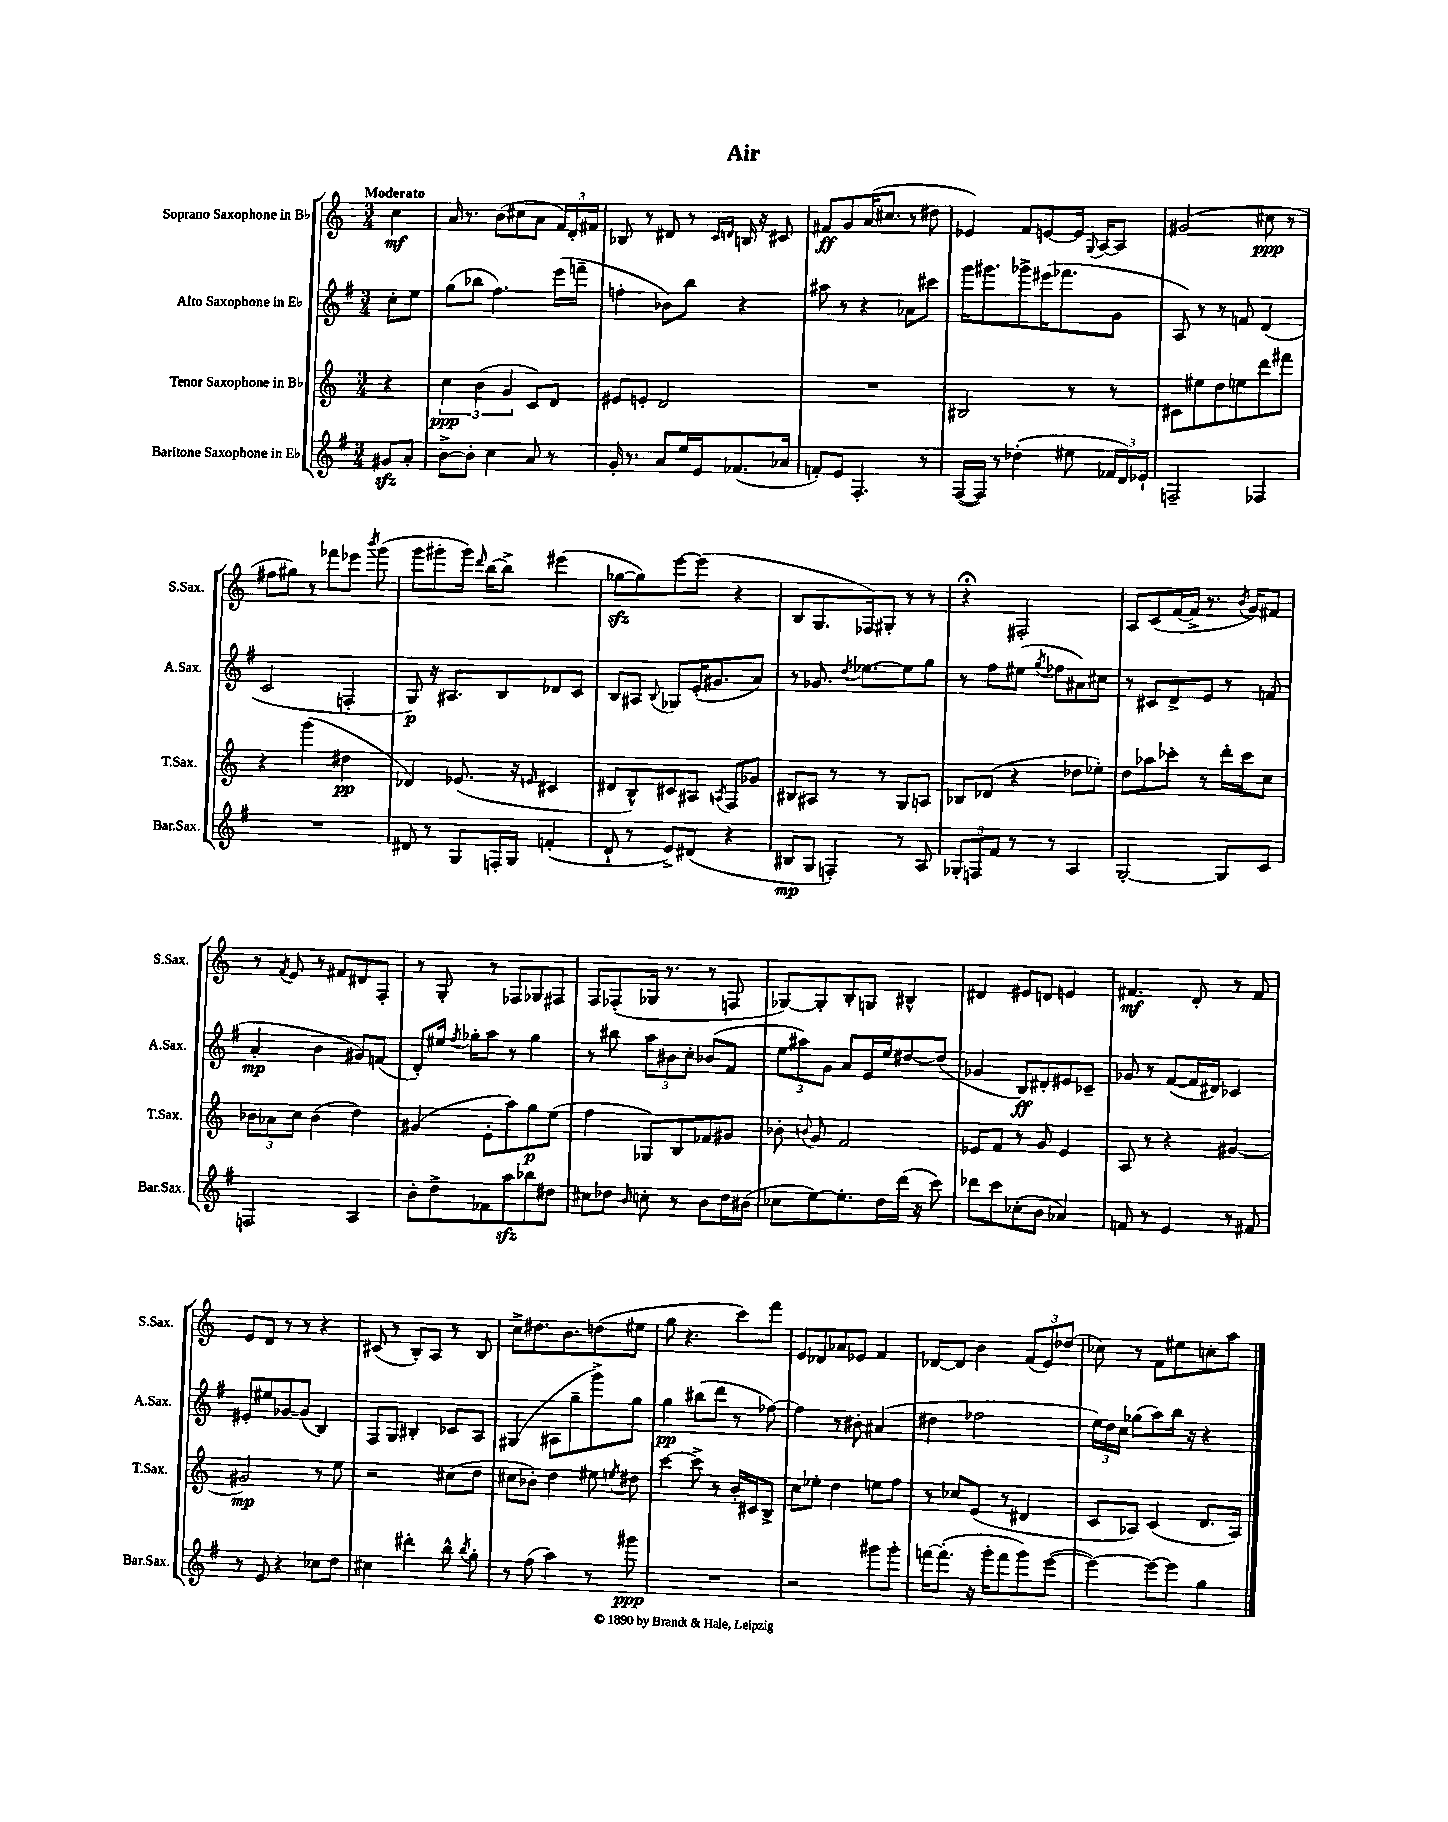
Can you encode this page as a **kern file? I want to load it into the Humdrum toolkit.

**kern	**kern	**kern	**kern
*staff4	*staff3	*staff2	*staff1
*clefG2	*clefG2	*clefG2	*clefG2
*k[f#]	*k[]	*k[f#]	*k[]
*M3/4	*M3/4	*M3/4	*M3/4
8g#/L	4r	8cc'\L	4cc\
8a'/J	.	8ee\J	.
=	=	=	=
[8b^\L	6cc\	(8gg\L	16a/
.	.	.	8.r
8b'\]J	.	8bb-\J	.
.	(6b\	.	.
4cc\	.	4.ff#\)	(8b\L
.	6g/	.	.
.	.	.	8cc#\
8a/	8c/L)	.	8a\J
8r	8d/J	(16eee\LL	24f/LL)
.	.	.	24d'/
.	.	16fff~\JJ	.
.	.	.	24f#/JJ
=	=	=	=
16g'/	8e#/L	4ff'\	8B-/
8.r	.	.	.
.	8e'/J	.	8r
8a/L	2d/	8b-\L)	8d#/
16ee/L	.	8bb\J	8r
16e/J	.	.	.
.	.	.	16qqc/LL
.	.	.	16qqd/JJ
(8.f-/	.	4r	16B/
.	.	.	16r
.	.	.	8c#/
16a-/Jk	.	.	.
=	=	=	=
8f'/L)	2.r	8aa#\	8f#/L
8e/J	.	8r	8g/
4.F#'/	.	4r	(16a/K
.	.	.	8.cc#/J
.	.	8a-\L	8r
8r	.	8ccc#\J	8dd#\
=	=	=	=
([16F#/LL	2B#/	16ggg\LK	4e-/)
16F#/]JJ)	.	8.ggg#\	.
8r	.	.	.
(4dd-'\	.	8ggg-^\	8f/L
.	.	(16eee#\K	[8e/
.	.	8.fff-\	.
8ee#\	8r	.	16e/]Jk
.	.	.	8qqG/
.	.	.	[16A/LK
24f-/LL	8r	8g\J	8A/]J
24d/)	.	.	.
24e-`/JJ	.	.	.
=	=	=	=
2F~/	8c#\L	8A/)	(2g#/
.	8ee#\	8r	.
.	8dd\	8r	.
.	8ee\	8f/	.
4F-/	8ddd\	(4d/	8cc#\
.	8fff#\J	.	8r
=	=	=	=
2.r	4r	2c/	8ff#\L
.	.	.	8gg#\J)
.	(4ggg\	.	8r
.	.	.	8fff-\L
.	4dd#\	4F'/	8eee-\J
.	.	.	8qbbb/
.	.	.	(8ggg\
=	=	=	=
8d#/	4d-/)	8G/)	8ggg\L
8r	.	16r	8ggg#'\
.	.	8.A#/L	.
8G/L	(8.e-/	.	16ggg#\Jk)
.	.	.	16qqddd/
.	.	.	[16bb\LK
16F'/L	.	8B/	8bb^\]J
16G/JJ	16r	.	.
.	16qqe/	.	.
(4f'/	4c#/	8d-/	(4eee#\
.	.	8c/J	.
=	=	=	=
8d`/	8d#/L	8B/L	[8gg-\L
8r	8B^^/)	8A#/J	8gg-\])
.	.	8qqB/	.
8e^/L)	8c#/	8G-/L	[8eee\
(8d#/J	8A#/J	(16e'/K	(8eee\]J
.	.	8.g#/	.
.	8qA/	.	.
4r	8F/L	.	4r
.	8g-/J	8a/J)	.
=	=	=	=
8B#/L	8B#/L	8r	8B/L
8G/J	8A#/J	8.g-/	8.G/
4F'/)	8r	.	.
.	.	8qdd/	.
.	.	[8.ee-\L	16F-/k)
.	8r	.	8G#'/J
8r	8G/L	8ee-\]	8r
8A/	8A/J	8gg\J	8r
=	=	=	=
12G-'/L	8B-/L	8r	4r;
12F/	.	.	.
.	(8d-/J	8ff#\L	.
12f#/J	.	.	.
8r	4r	(8ee#\J	2F#'/
.	.	8qgg/	.
8r	.	8ff-\L	.
4A/	8dd-\L	8a#\)	.
.	8ee-'\J)	8cc#\J	.
=	=	=	=
[2G'/	8dd\L	8r	8A/L
.	8aa-\	8c#/L	(8c/
.	8ccc-'\J	8d^/	[16f/L
.	.	.	16f^/]JJ
.	8r	8e/J	8.r
8G/]L	16ddd'\LL	8r	.
.	.	.	8qb/
.	16ccc-\J	.	16g/LK)
8c/J	8cc\J	(8f/	8f#/J
=	=	=	=
2F/	12b-\L	4a'/	8r
.	12a-\	.	.
.	.	.	8qf/
.	.	.	8e/
.	12cc\J	.	.
.	(4b-\	4b\	8r
.	.	.	8f#/L
4A/	4dd\)	8g#/L)	8d#/
.	.	(8f/J	8F'/J
=	=	=	=
8b'\L	(4g#/	8d'/L)	8r
8dd^\	.	16ee#/Jk	8G'/
.	.	8qff#/	.
.	.	16gg-'\LK	.
8f-\	8e'\L	8aa\J	8r
8aa\	8aa\)	8r	8F-/L
8bb-\	8gg\	4gg-\	8G-/
8dd#\J	(8ee\J	.	8F#/J
=	=	=	=
8cc#\L	4ff\	8r	8F/L
8dd-\J	.	8bb#\	(8F-'/
16qqb/	.	.	.
8cc'\	8G-/L)	12aa\L	16G-/Jk
.	.	.	8.r
.	.	12b#\	.
8r	8B/	.	.
.	.	12cc'\J	.
8b\L	8f-/	(8b-/L	8r
16dd-\L	8g#/J	8f#/J	8F/
(16b#\JJ	.	.	.
=	=	=	=
8cc-\L	8b-'\	12ee\L	[8G-/L)
.	.	12aa#\)	.
.	8qqb/	.	.
[8ee\)	8g/	.	8G-'/]
.	.	12g\J	.
8.ee'\]	2f/	8a/L	8B'/
.	.	16e/L	8G/J
16dd\L	.	16ee/J	.
(16ddd\JJ	.	[8dd#/	4B#^^/
16r	.	.	.
8ccc\)	.	(8dd#/]J	.
=	=	=	=
8ddd-\L	8e-/L	4g-/	4d#/
8ccc\	8f/J	.	.
(8cc-'\	8r	8B/L)	8e#/L
8b\J	8g/	8d#'/	8d/J
4a-/)	4e-/	8e#/	4e/
.	.	8c-~/J	.
=	=	=	=
8f/	8A/	8g-/	4.f#/
8r	8r	8r	.
4e/	4r	([8f#/L	.
.	.	16f#/]L	8d'/
.	.	16d#/JJ)	.
8r	[4g#/	4c-/	8r
8f#/	.	.	8f#/
=	=	=	=
8r	2g#/]	8e#'/L	8e/L
8e/	.	8ee#/	8d/J
4r	.	[8g-/	8r
.	.	(8g-/]J	8r
8cc-\L	8r	4B/)	4r
8dd\J	8ee\	.	.
=	=	=	=
4cc#\	2r	8F#/L	(8c#/
.	.	8G/J	8r
4ddd#'\	.	4B#'/	8B'/L)
.	.	.	8A/J
8bb^^\	(8cc#\L	8c-/L	8r
8qbb/	.	.	.
8gg'\	8dd\J	8A/J	8B/
=	=	=	=
8r	8cc#\L	(4G#/	8cc^\L
(8ff#\	8b-'\J)	.	8.dd#\
4aa\)	4dd\	8A#\L	.
.	.	.	8.b\
.	.	8gg~\	.
8r	8ee#\	8ggg^\)	(8dd\
.	8qee/	.	.
8ggg#\	8dd#\	8gg\J	8ee#\J
=	=	=	=
2.r	[4ccc\	4gg\	8gg\
.	.	.	4.r
.	8ccc^\]	(8bb#\L	.
.	8r	8ddd\J	.
.	16b'/LL	8r	8ccc\L)
.	16c#/J	.	.
.	8B^/J	[8ff-\)	8fff\J
=	=	=	=
2r	8cc\L	4ff-\]	8e/L
.	8ee-'\J	.	8d-/
.	4dd\	8r	8a-/
.	.	8b#'\	8e-/J
8ggg#\L	8ee\L	(4a#/	4f/
8ggg#'\J	8ff\J	.	.
=	=	=	=
[16fff\LK	8r	4dd#\	[8d-/L
(8.fff'\]J	.	.	.
.	8cc-/L	.	8d-/]J
16r	(8e/J	2ff-\	4b\
16ggg'\LK	.	.	.
8fff\	8r	.	.
8ggg\)	4d#/	.	(12f/L
.	.	.	12e/)
([8eee\J	.	.	.
.	.	.	(12dd-/J
=	=	=	=
4eee\_)	8c/L	24ee\LL)	8cc-\)
.	.	24dd\	.
.	.	24cc\JJ	.
.	8A-/J)	(8gg-\L	8r
8eee\_L	(4c/	8aa\)	8f\L
8eee\]J	.	16bb\Jk	8ee#\
.	.	16r	.
4gg\	8.d/L	4r	8cc'\
.	.	.	8aa\J
.	16A-/Jk)	.	.
==	==	==	==
*-	*-	*-	*-
